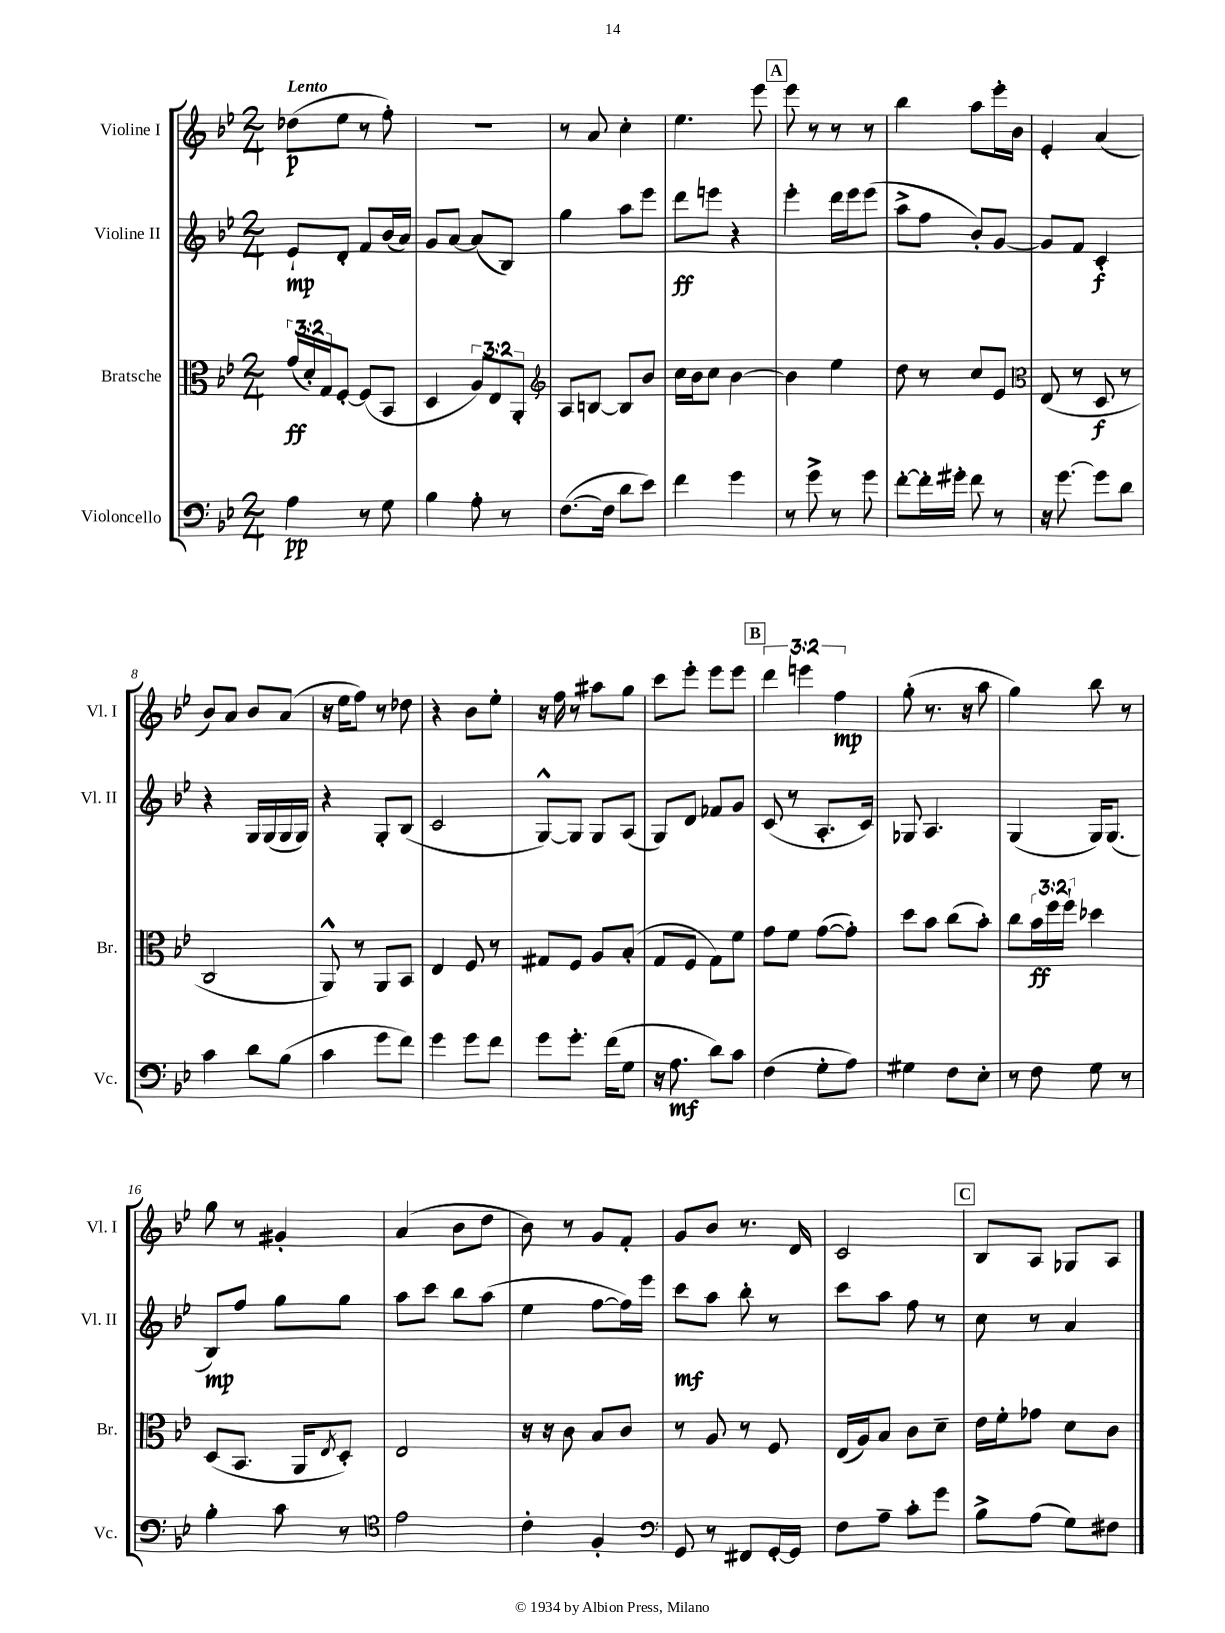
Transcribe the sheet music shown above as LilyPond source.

<<
\new StaffGroup <<
\new Staff = "s0" \with { instrumentName = "Violine I" shortInstrumentName = "Vl. I" } {
    \clef treble \key bes \major \numericTimeSignature \time 2/4 \override Staff.TupletNumber.text = #tuplet-number::calc-fraction-text \tempo "Lento"
    des''8\p( ees''8 r8 f''8-.) |
    R2 |
    r8 a'8 c''4-. |
    ees''4. ees'''8 |
    \mark \markup { \box "A" } ees'''8 r8 r8 r8 |
    bes''4 a''8 ees'''16-. bes'16 |
    ees'4-. a'4( |
    bes'8) a'8 bes'8 a'8( |
    r16 ees''16 f''8) r8 des''8 |
    r4 bes'8 ees''8-. |
    r16 f''16 r8 ais''8 g''8 |
    c'''8 ees'''8-. ees'''8 ees'''8 |
    \mark \markup { \box "B" } \tuplet 3/2 { d'''4 e'''4 f''4\mp } |
    g''8-.( r8. r16 a''8 |
    g''4) bes''8 r8 |
    g''8 r8 gis'4-. |
    a'4( bes'8 d''8 |
    bes'8) r8 g'8 f'8-. |
    g'8 bes'8 r8. d'16 |
    c'2 |
    \mark \markup { \box "C" } bes8 a8 ges8 a8 \bar "|." |
}
\new Staff = "s1" \with { instrumentName = "Violine II" shortInstrumentName = "Vl. II" } {
    \clef treble \key bes \major \numericTimeSignature \time 2/4
    ees'8-!\mp d'8-. f'8 bes'16( a'16) |
    g'8 a'8~ a'8( bes8) |
    g''4 a''8 ees'''8 |
    d'''8\ff e'''8 r4 |
    \mark \markup { \box "A" } ees'''4-. d'''16 ees'''16 ees'''8( |
    a''8-> f''8 bes'8-.) g'8~ |
    g'8 f'8 c'4-.\f |
    r4 g16 g16( g16 g16) |
    r4 g8-. bes8( |
    c'2 |
    g8~-^) g8 g8 a8( |
    g8) d'8 fes'8 g'8 |
    \mark \markup { \box "B" } c'8( r8 a8.-. c'16) |
    ges8 a4. |
    g4( g16) g8.( |
    bes8\mp) f''8 g''8 g''8 |
    a''8 c'''8 bes''8 a''8( |
    ees''4 f''8~ f''16) ees'''16 |
    c'''8\mf a''8 bes''8-. r8 |
    c'''8 a''8 f''8 r8 |
    \mark \markup { \box "C" } c''8 r8 a'4 \bar "|." |
}
\new Staff = "s2" \with { instrumentName = "Bratsche" shortInstrumentName = "Br." } {
    \clef alto \key bes \major \numericTimeSignature \time 2/4 \override Staff.TupletNumber.text = #tuplet-number::calc-fraction-text
    \tuplet 3/2 { g'16\ff( d'16-.) g16 } f8~-. f8( bes,8 |
    d4 \tuplet 3/2 { a8) ees8 a,8-. } |
    \clef treble a8 b8~ b8 bes'8 |
    c''16 bes'16 c''8 bes'4~ |
    \mark \markup { \box "A" } bes'4 ees''4 |
    d''8 r8 c''8 ees'8 |
    \clef alto ees8( r8 d8\f r8 |
    c2 |
    a,8-^) r8 a,8 bes,8 |
    ees4 f8 r8 |
    gis8 f8 a8 bes8-.( |
    g8 f8 g8) f'8 |
    \mark \markup { \box "B" } g'8 f'8 g'8~( g'8-.) |
    d''8 bes'8 c''8( bes'8-.) |
    c''8 \tuplet 3/2 { bes'16\ff f''16 f''16-! } des''4 |
    d8( bes,8. a,16 \acciaccatura { ees8 } d8-.) |
    ees2 |
    r16 r16 c'8 bes8 c'8 |
    r8 a8 r8 f8 |
    ees16( a16) bes8 c'8 d'8-- |
    \mark \markup { \box "C" } ees'16 f'16-. ges'8 d'8 c'8 \bar "|." |
}
\new Staff = "s3" \with { instrumentName = "Violoncello" shortInstrumentName = "Vc." } {
    \clef bass \key bes \major \numericTimeSignature \time 2/4
    a4\pp r8 g8 |
    bes4 a8-. r8 |
    f8.~( f16 d'8 ees'8) |
    f'4 g'4 |
    \mark \markup { \box "A" } r8 g'8-> r8 g'8 |
    f'8~-. f'16-. gis'16-. f'8 r8 |
    r16 g'8.~ g'8 d'8 |
    c'4 d'8 bes8( |
    c'4 g'8 f'8) |
    g'4 g'8 f'8 |
    g'8 g'8.-. f'16( g8 |
    r16 a8.\mf d'8) c'8 |
    \mark \markup { \box "B" } f4( g8-. a8) |
    gis4 f8 ees8-. |
    r8 f8 g8 r8 |
    bes4-. c'8 r8 |
    \clef tenor ees'2 |
    c'4-. f4-. |
    \clef bass g,8 r8 fis,8 g,16~-. g,16 |
    f8 a8-- c'8-. g'8 |
    \mark \markup { \box "C" } bes8-> a8( g8) fis8 \bar "|." |
}
>>
>>
